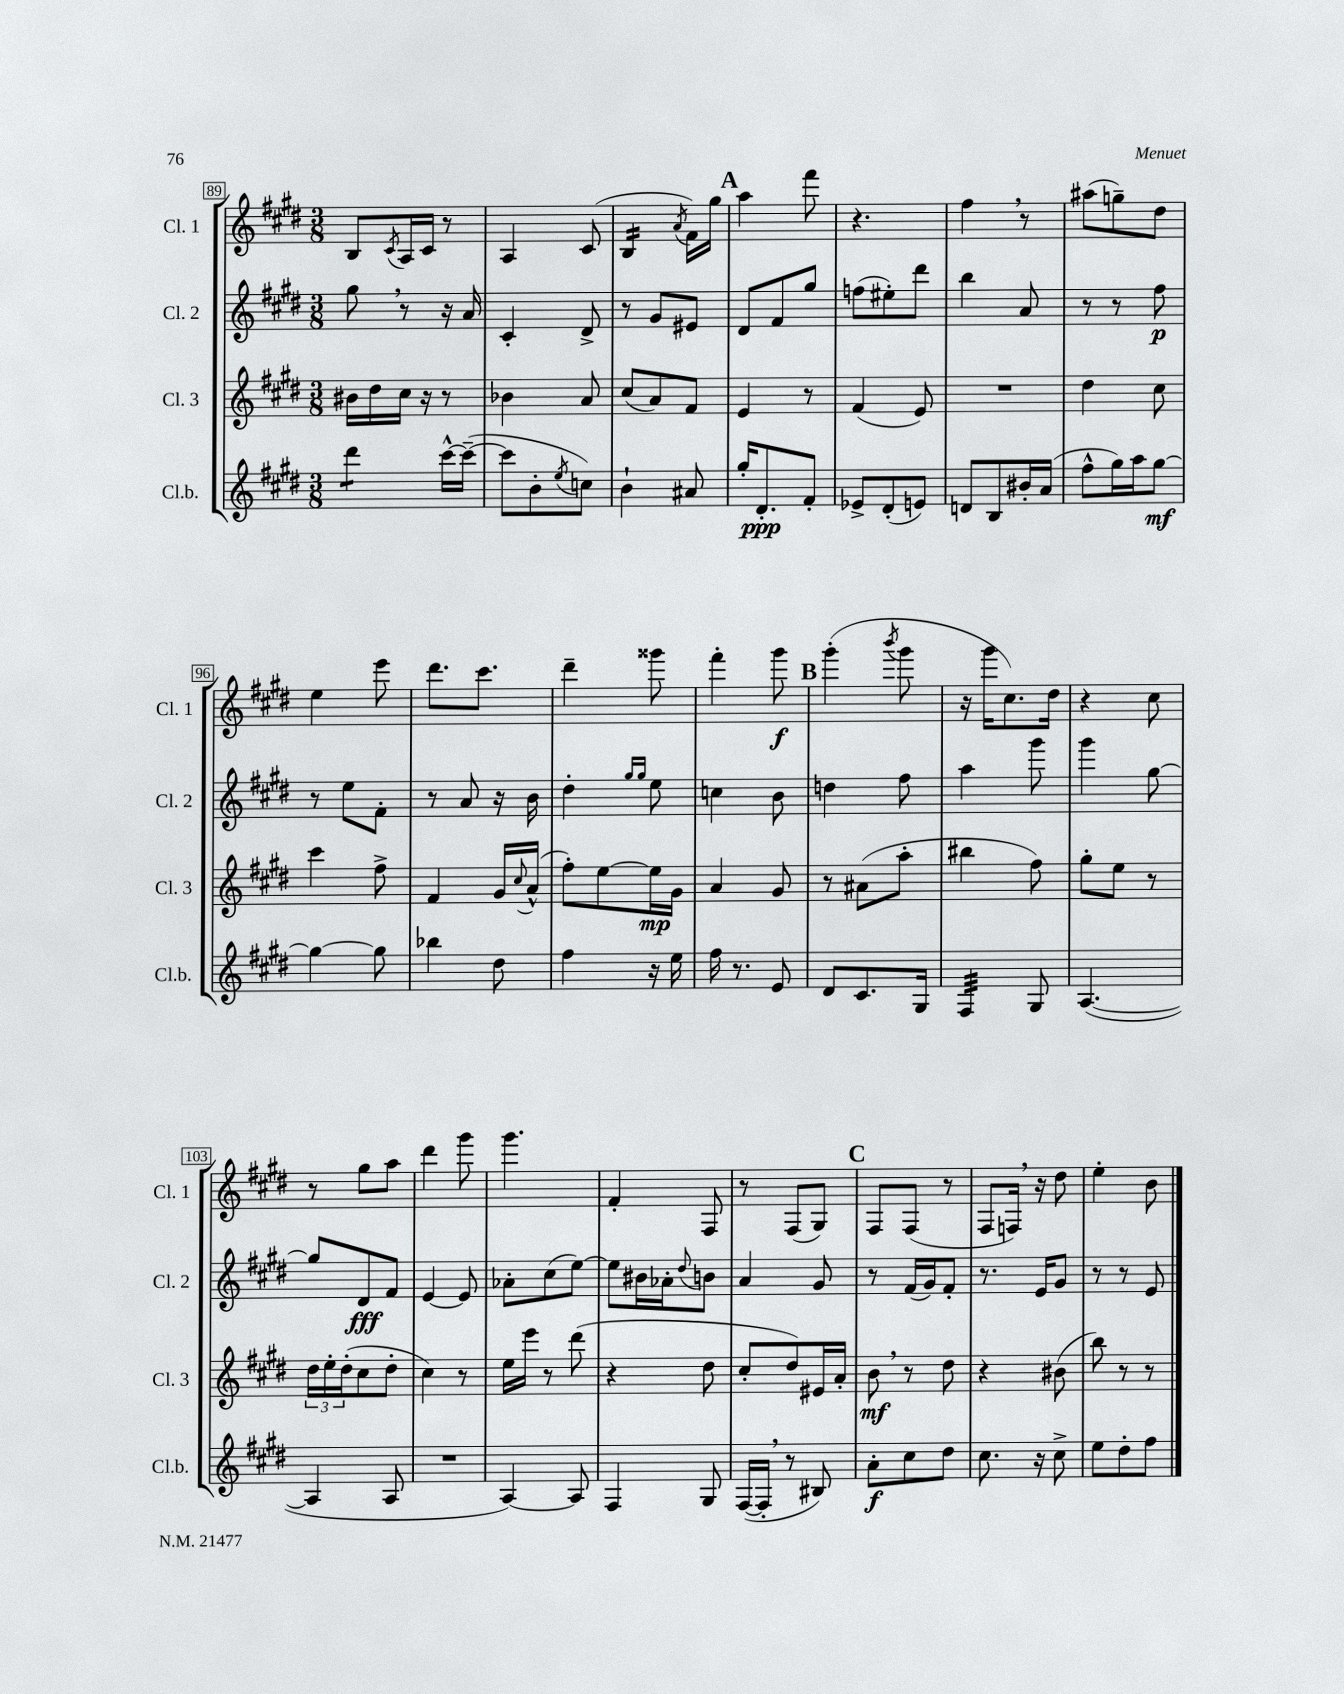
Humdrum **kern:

**kern	**dynam	**kern	**dynam	**kern	**dynam	**kern	**dynam
*part4	*part4	*part3	*part3	*part2	*part2	*part1	*part1
*staff4	*staff4	*staff3	*staff3	*staff2	*staff2	*staff1	*staff1
*I"Cl.b.	*	*I"Cl. 3	*	*I"Cl. 2	*	*I"Cl. 1	*
*I'Cl.b.	*	*I'Cl. 3	*	*I'Cl. 2	*	*I'Cl. 1	*
*clefG2	*	*clefG2	*	*clefG2	*	*clefG2	*
*k[f#c#g#d#]	*	*k[f#c#g#d#]	*	*k[f#c#g#d#]	*	*k[f#c#g#d#]	*
*M3/8	*	*M3/8	*	*M3/8	*	*M3/8	*
=89	=89	=89	=89	=89	=89	=89	=89
*tremolo	*	*	*	*	*	*	*
8ddd#\L	.	16b#X\LL	.	8gg#,\	.	8B/L	.
.	.	16dd#\	.	.	.	.	.
.	.	.	.	.	.	8qc#/	.
8ddd#\J	.	16cc#\JJ	.	8r	.	16A/L	.
*Xtremolo	*	*	*	*	*	*	*
.	.	16r	.	.	.	16c#/JJ	.
[16ccc#^^\LL	.	8r	.	16r	.	8r	.
(16ccc#~\JJ_	.	.	.	16a/	.	.	.
=90	=90	=90	=90	=90	=90	=90	=90
8ccc#\L]	.	4b-X\	.	4c#'/	.	4A/	.
8b'\	.	.	.	.	.	.	.
8qee/	.	.	.	.	.	.	.
8ccn\J)	.	8a/	.	8d#^/	.	(8c#/	.
=91	=91	=91	=91	=91	=91	=91	=91
*	*	*	*	*	*	*tremolo	*
4b`\	.	(8cc#/L	.	8r	.	16B/LL	.
.	.	.	.	.	.	16B/	.
.	.	8a/)	.	8g#/L	.	16B/	.
.	.	.	.	.	.	16B/JJ	.
*	*	*	*	*	*	*Xtremolo	*
.	.	.	.	.	.	8qa/	.
8a#X/	.	8f#/J	.	8e#X/J	.	16f#\LL)	.
.	.	.	.	.	.	16gg#\JJ	.
!!LO:REH:place=s1:t=A
=92	=92	=92	=92	=92	=92	=92	=92
16gg#'/KL	.	4e/	.	8d#/L	.	4aa\	.
8.d#'/	ppp	.	.	.	.	.	.
.	.	.	.	8f#/	.	.	.
8f#'/J	.	8r	.	8gg#/J	.	8fff#\	.
=93	=93	=93	=93	=93	=93	=93	=93
8e-X^/L	.	(4f#/	.	(8ffn\L	.	4.r	.
(8d#'/	.	.	.	8ee#X'\)	.	.	.
8en/J)	.	8e/)	.	8ddd#\J	.	.	.
=94	=94	=94	=94	=94	=94	=94	=94
8dn/L	.	4.r	.	4bb\	.	4ff#,\	.
8B/	.	.	.	.	.	.	.
16b#X'/L	.	.	.	8a/	.	8r	.
(16a/JJ	.	.	.	.	.	.	.
=95	=95	=95	=95	=95	=95	=95	=95
8ff#^^\L	.	4dd#\	.	8r	.	(8aa#X\L	.
16gg#\L)	.	.	.	8r	.	8ggn~\)	.
16aa\J	.	.	.	.	.	.	.
[8gg#\J	mf	8cc#\	.	8ff#\	p	8dd#\J	.
!!LO:LB:g=z
=96	=96	=96	=96	=96	=96	=96	=96
4gg#\_	.	4ccc#\	.	8r	.	4ee\	.
.	.	.	.	8ee\L	.	.	.
8gg#\]	.	8ff#^\	.	8f#'\J	.	8eee\	.
=97	=97	=97	=97	=97	=97	=97	=97
4bb-X\	.	4f#/	.	8r	.	8.ddd#\L	.
.	.	.	.	8a/	.	.	.
.	.	.	.	.	.	8.ccc#\J	.
8dd#\	.	16g#/LL	.	16r	.	.	.
.	.	8qqcc#/	.	.	.	.	.
.	.	(16a^^/JJ	.	16b\	.	.	.
=98	=98	=98	=98	=98	=98	=98	=98
4ff#\	.	8ff#'\L)	.	4dd#'\	.	4ddd#~\	.
.	.	[8ee\	.	.	.	.	.
.	.	.	.	16qqgg#/LL	.	.	.
.	.	.	.	16qqgg#/JJ	.	.	.
16r	.	16ee\L]	mp	8ee\	.	8ggg##X\	.
16ee\	.	16g#\JJ	.	.	.	.	.
=99	=99	=99	=99	=99	=99	=99	=99
16ff#\	.	4a/	.	4ccn\	.	4fff#'\	.
8.r	.	.	.	.	.	.	.
8e/	.	8g#/	.	8b\	.	8ggg#\	f
!!LO:REH:place=s1:t=B
=100	=100	=100	=100	=100	=100	=100	=100
8d#/L	.	8r	.	4ddn\	.	(4ggg#'\	.
8.c#/	.	(8a#X\L	.	.	.	.	.
.	.	.	.	.	.	8qbbb/	.
.	.	8aa'\J	.	8ff#\	.	8ggg#\	.
16G#/Jk	.	.	.	.	.	.	.
=101	=101	=101	=101	=101	=101	=101	=101
*tremolo	*	*	*	*	*	*	*
32F#/LLL	.	4bb#X\	.	4aa\	.	16r	.
32F#/	.	.	.	.	.	.	.
32F#/	.	.	.	.	.	16ggg#\KL	.
32F#/	.	.	.	.	.	.	.
32F#/	.	.	.	.	.	8.cc#\)	.
32F#/	.	.	.	.	.	.	.
32F#/	.	.	.	.	.	.	.
32F#/JJJ	.	.	.	.	.	.	.
*Xtremolo	*	*	*	*	*	*	*
8G#/	.	8ff#\)	.	8ggg#\	.	.	.
.	.	.	.	.	.	16dd#\Jk	.
=102	=102	=102	=102	=102	=102	=102	=102
([4.A/	.	8gg#'\L	.	4ggg#\	.	4r	.
.	.	8ee\J	.	.	.	.	.
.	.	8r	.	[8gg#\	.	8cc#\	.
!!LO:LB:g=z
=103	=103	=103	=103	=103	=103	=103	=103
4A/]	.	24dd#\LL	.	8gg#/L]	.	8r	.
.	.	24ee'\	.	.	.	.	.
.	.	(24dd#'\J	.	.	.	.	.
.	.	8cc#\	.	8d#/	fff	8gg#\L	.
8A/	.	8dd#'\J	.	8f#/J	.	8aa\J	.
=104	=104	=104	=104	=104	=104	=104	=104
4.r	.	4cc#\)	.	[4e/	.	4ddd#\	.
.	.	8r	.	8e/]	.	8ggg#\	.
=105	=105	=105	=105	=105	=105	=105	=105
[4A/)	.	16ee\LL	.	8a-X'\L	.	4.ggg#\	.
.	.	16eee\JJ	.	.	.	.	.
.	.	8r	.	(8cc#\	.	.	.
8A/]	.	(8ddd#\	.	[8ee\J)	.	.	.
=106	=106	=106	=106	=106	=106	=106	=106
4F#/	.	4r	.	8ee\L]	.	4f#'/	.
.	.	.	.	16b#X\L	.	.	.
.	.	.	.	16a-X'\J	.	.	.
.	.	.	.	8qqdd#/	.	.	.
8G#/	.	8dd#\	.	8bn\J	.	8F#/	.
=107	=107	=107	=107	=107	=107	=107	=107
([16F#/LL	.	8cc#'/L	.	4a/	.	8r	.
16F#',/JJ]	.	.	.	.	.	.	.
8r	.	8dd#/)	.	.	.	(8F#/L	.
8B#X/)	.	16e#X/L	.	8g#/	.	8G#/J)	.
.	.	16a'/JJ	.	.	.	.	.
!!LO:REH:place=s1:t=C
=108	=108	=108	=108	=108	=108	=108	=108
8a'\L	f	8b,\	mf	8r	.	8F#/L	.
8cc#\	.	8r	.	(16f#/LL	.	(8F#/J	.
.	.	.	.	16g#/J)	.	.	.
8dd#\J	.	8dd#\	.	8f#'/J	.	8r	.
=109	=109	=109	=109	=109	=109	=109	=109
8.cc#\	.	4r	.	8.r	.	8F#/L	.
.	.	.	.	.	.	16Fn,/Jk)	.
16r	.	.	.	16e/KL	.	16r	.
8cc#^\	.	(8b#X\	.	8g#/J	.	8dd#\	.
=110	=110	=110	=110	=110	=110	=110	=110
8ee\L	.	8bb\)	.	8r	.	4ee'\	.
8dd#'\	.	8r	.	8r	.	.	.
8ff#\J	.	8r	.	8e/	.	8b\	.
==	==	==	==	==	==	==	==
*-	*-	*-	*-	*-	*-	*-	*-
